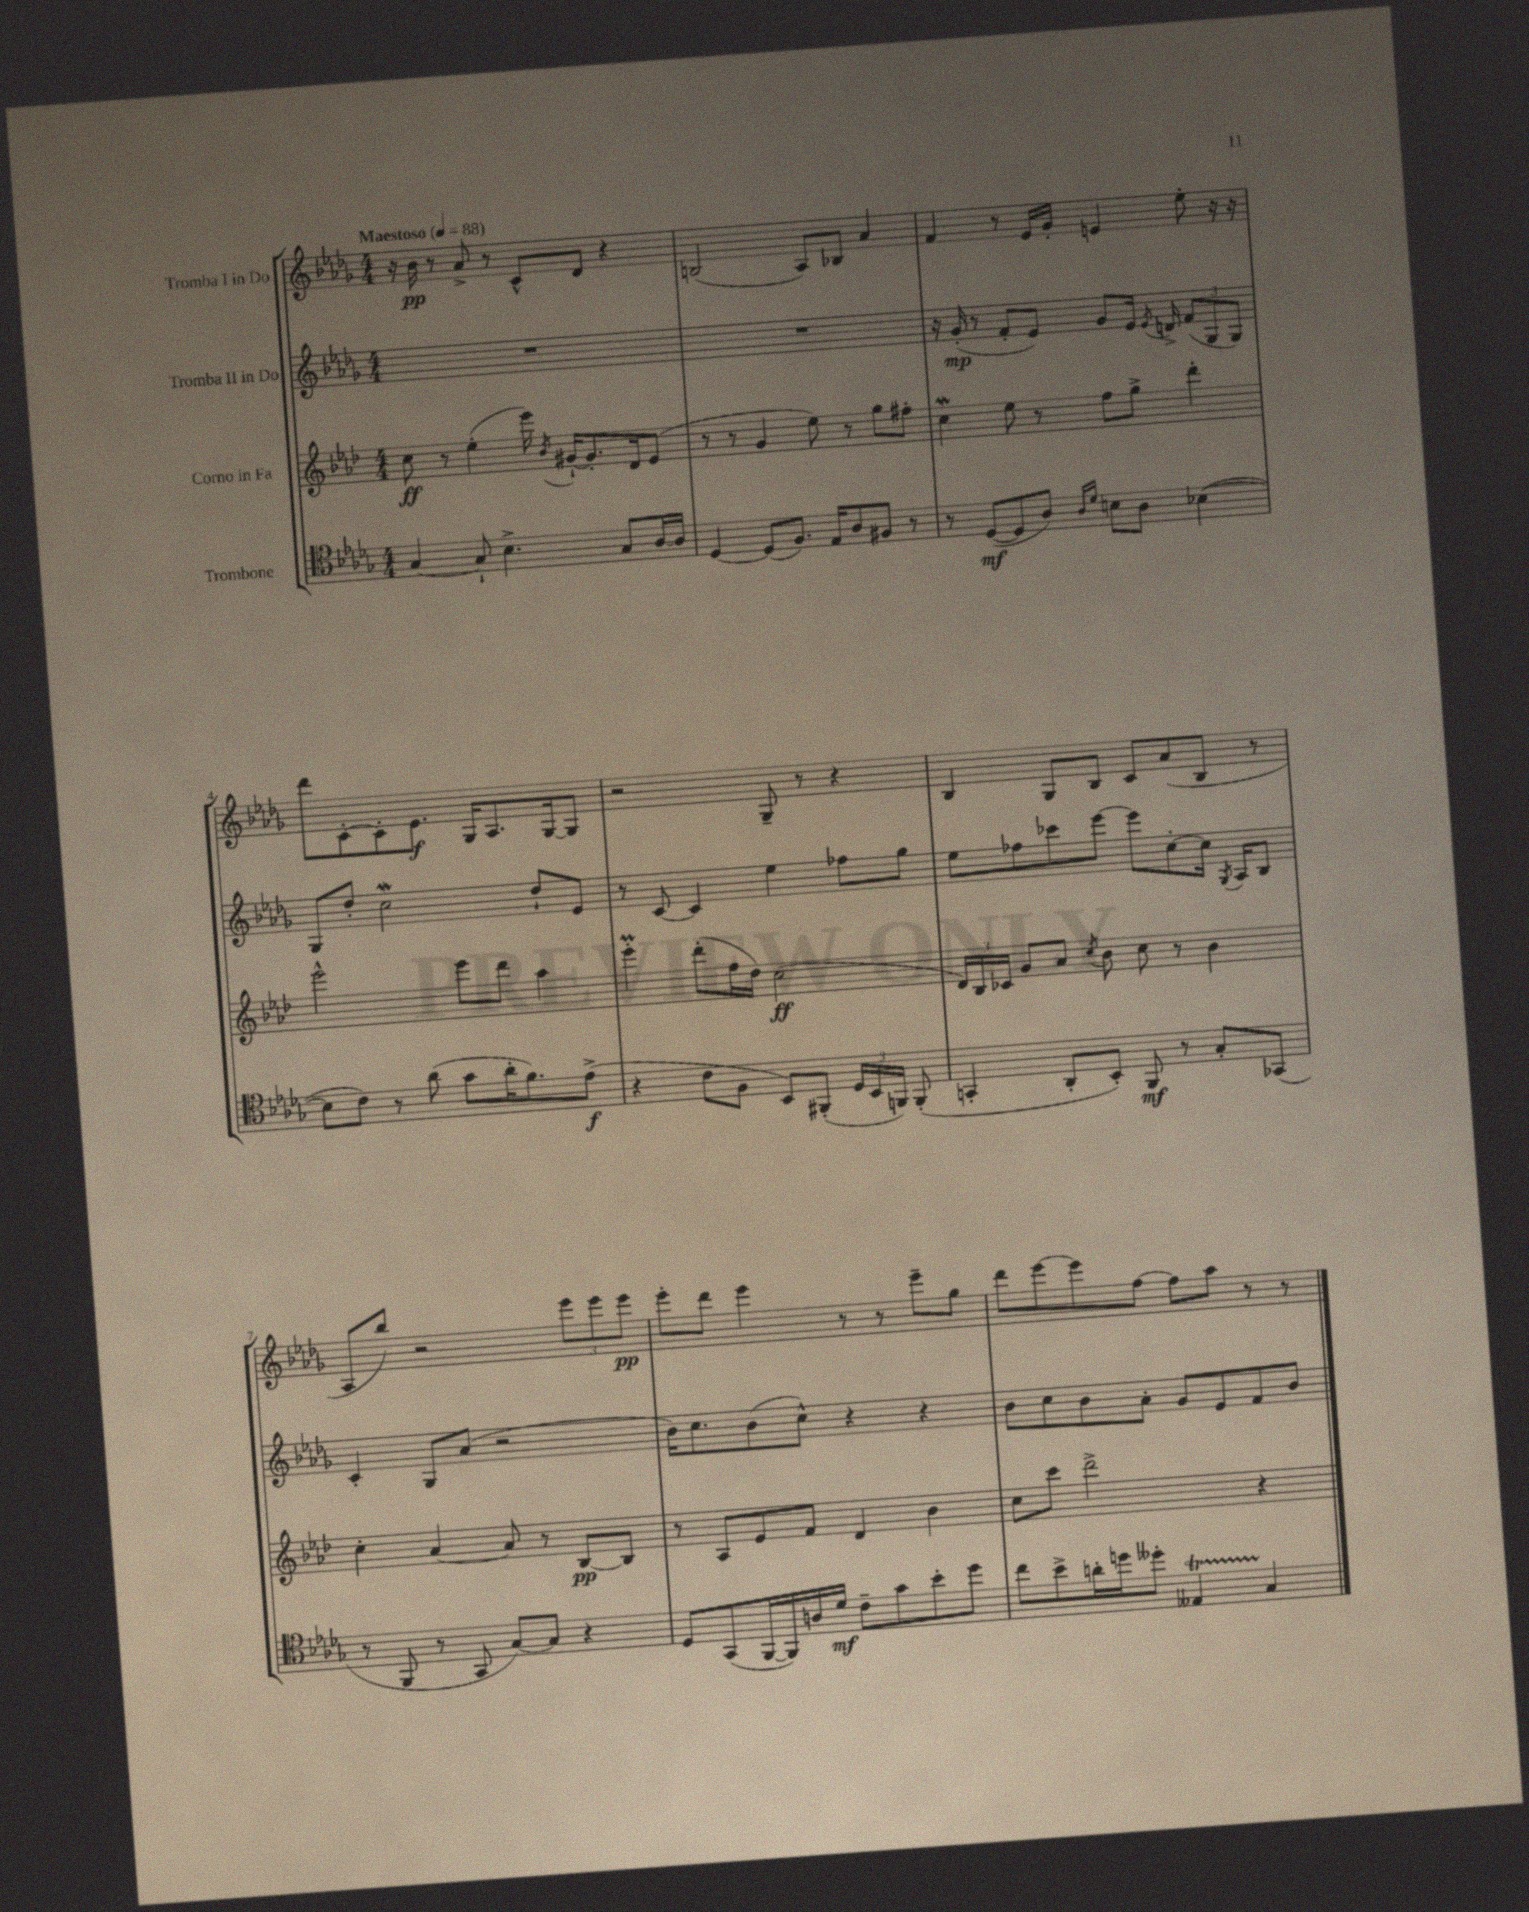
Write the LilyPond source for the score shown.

<<
\new StaffGroup <<
\new Staff = "s0" \with { instrumentName = "Tromba I in Do" } {
    \clef treble \key des \major \numericTimeSignature \time 4/4 \tempo "Maestoso" 4 = 88
    \autoBeamOff r16 bes'16\pp r8 aes'8-> r8 c'8[-^ des'8] r4 |
    b2( aes8[) bes8] aes'4 |
    f'4 r8 ees'16[ ges'16]-. e'4 ees''8-. r16 r16 |
    des'''8[ c'8~-. c'8-. ees'8.]\f ges16[ aes8. ges16~ ges8] |
    r2 ges8-- r8 r4 |
    bes4 ges8[ bes8] c'8[ aes'8( bes8] r8 |
    aes8[ bes''8]) r2 \tuplet 3/2 { ees'''8[ ees'''8 ees'''8]\pp } |
    ees'''8[-. des'''8] ees'''4 r8 r8 ees'''8[-- ges''8] |
    des'''8[ ees'''8~ ees'''8 f''8]~ f''8[ aes''8] r8 r8 \bar "|." |
}
\new Staff = "s1" \with { instrumentName = "Tromba II in Do" } {
    \clef treble \key des \major \numericTimeSignature \time 4/4
    \autoBeamOff R1 |
    R1 |
    r16 ges'16-.\mp( r8 f'8[-. ees'8]) ges'8[ ees'16] \acciaccatura { ees'8 } d'16-> \tuplet 3/2 { f'8[( ges8 ges8]) } |
    ges8[ des''8]-. c''2\mordent des''8[-! ees'8] |
    r8 c'8~ c'4 ees''4 fes''8[ ges''8] |
    ees''8[ fes''8 ces'''8 ees'''8]~ ees'''8[ c''8~-. c''16] \acciaccatura { ges8 } aes16[ bes8] |
    c'4-. ges8[ aes'8]( r2 |
    bes'16[) c''8. bes'8( c''8]-^) r4 r4 |
    bes'8[ c''8 bes'8 aes'8]-. ges'8[ ees'8 f'8 bes'8] \bar "|." |
}
\new Staff = "s2" \with { instrumentName = "Corno in Fa" } {
    \clef treble \key aes \major \numericTimeSignature \time 4/4
    \autoBeamOff c''8\ff r8 ees''4-.( ees'''16) \acciaccatura { bes'8 } gis'16[~-! gis'8.-. des'16 ees'8]( |
    r8 r8 g'4 ees''8) r8 g''8[ fis''8]-. |
    c''4\mordent ees''8 r8 f''8[ g''8]-> des'''4-. |
    ees'''2-^ ees'''8[ des'''8] aes''4 |
    ees'''4-.\prall des'''8[-.( f''16 des''16]) c''2\ff( |
    \tuplet 3/2 { des'16[) bes16 ces'16] } g'8[ aes'8] \acciaccatura { c''8 } bes'8 c''8 r8 bes'4 |
    c''4-. aes'4~ aes'8 r8 bes8[~\pp bes8] |
    r8 aes8[ ees'8 f'8] des'4 bes'4 |
    c''8[ c'''8] des'''2-> r4 \bar "|." |
}
\new Staff = "s3" \with { instrumentName = "Trombone" } {
    \clef tenor \key des \major \numericTimeSignature \time 4/4
    \autoBeamOff ges4~ ges8-! bes4.-> ges8[ aes16~ aes16] |
    des4~ des8[( f8.]) ees16[ aes8 fis8] r8 |
    r8 des8[~\mf( des8 aes8]) \grace { aes16[ des'16] } b8[ aes8] bes4~( |
    bes8[ c'8]) r8 aes'8( ges'8[ aes'16-. f'8.) ees'8]->\f( |
    r4 c'8[ f8] bes,8[) fis,8]-.( \tuplet 3/2 { des16[ bes,16 f,16]) } f,8-.( |
    g,4-. aes,8[-. bes,8]-.) f,8\mf r8 ges8[-. ges,8]( |
    r8 f,8 r8 ges,8 ges8[~) ges8] r4 |
    des8[ ges,8( f,16~ f,16) a16 des'16]\mf c'8[-- ges'8 bes'8-. des''8] |
    c''8[ bes'8-> a'16-. d''16 deses''8]-. eeses4\startTrillSpan ges4\stopTrillSpan \bar "|." |
}
>>
>>
